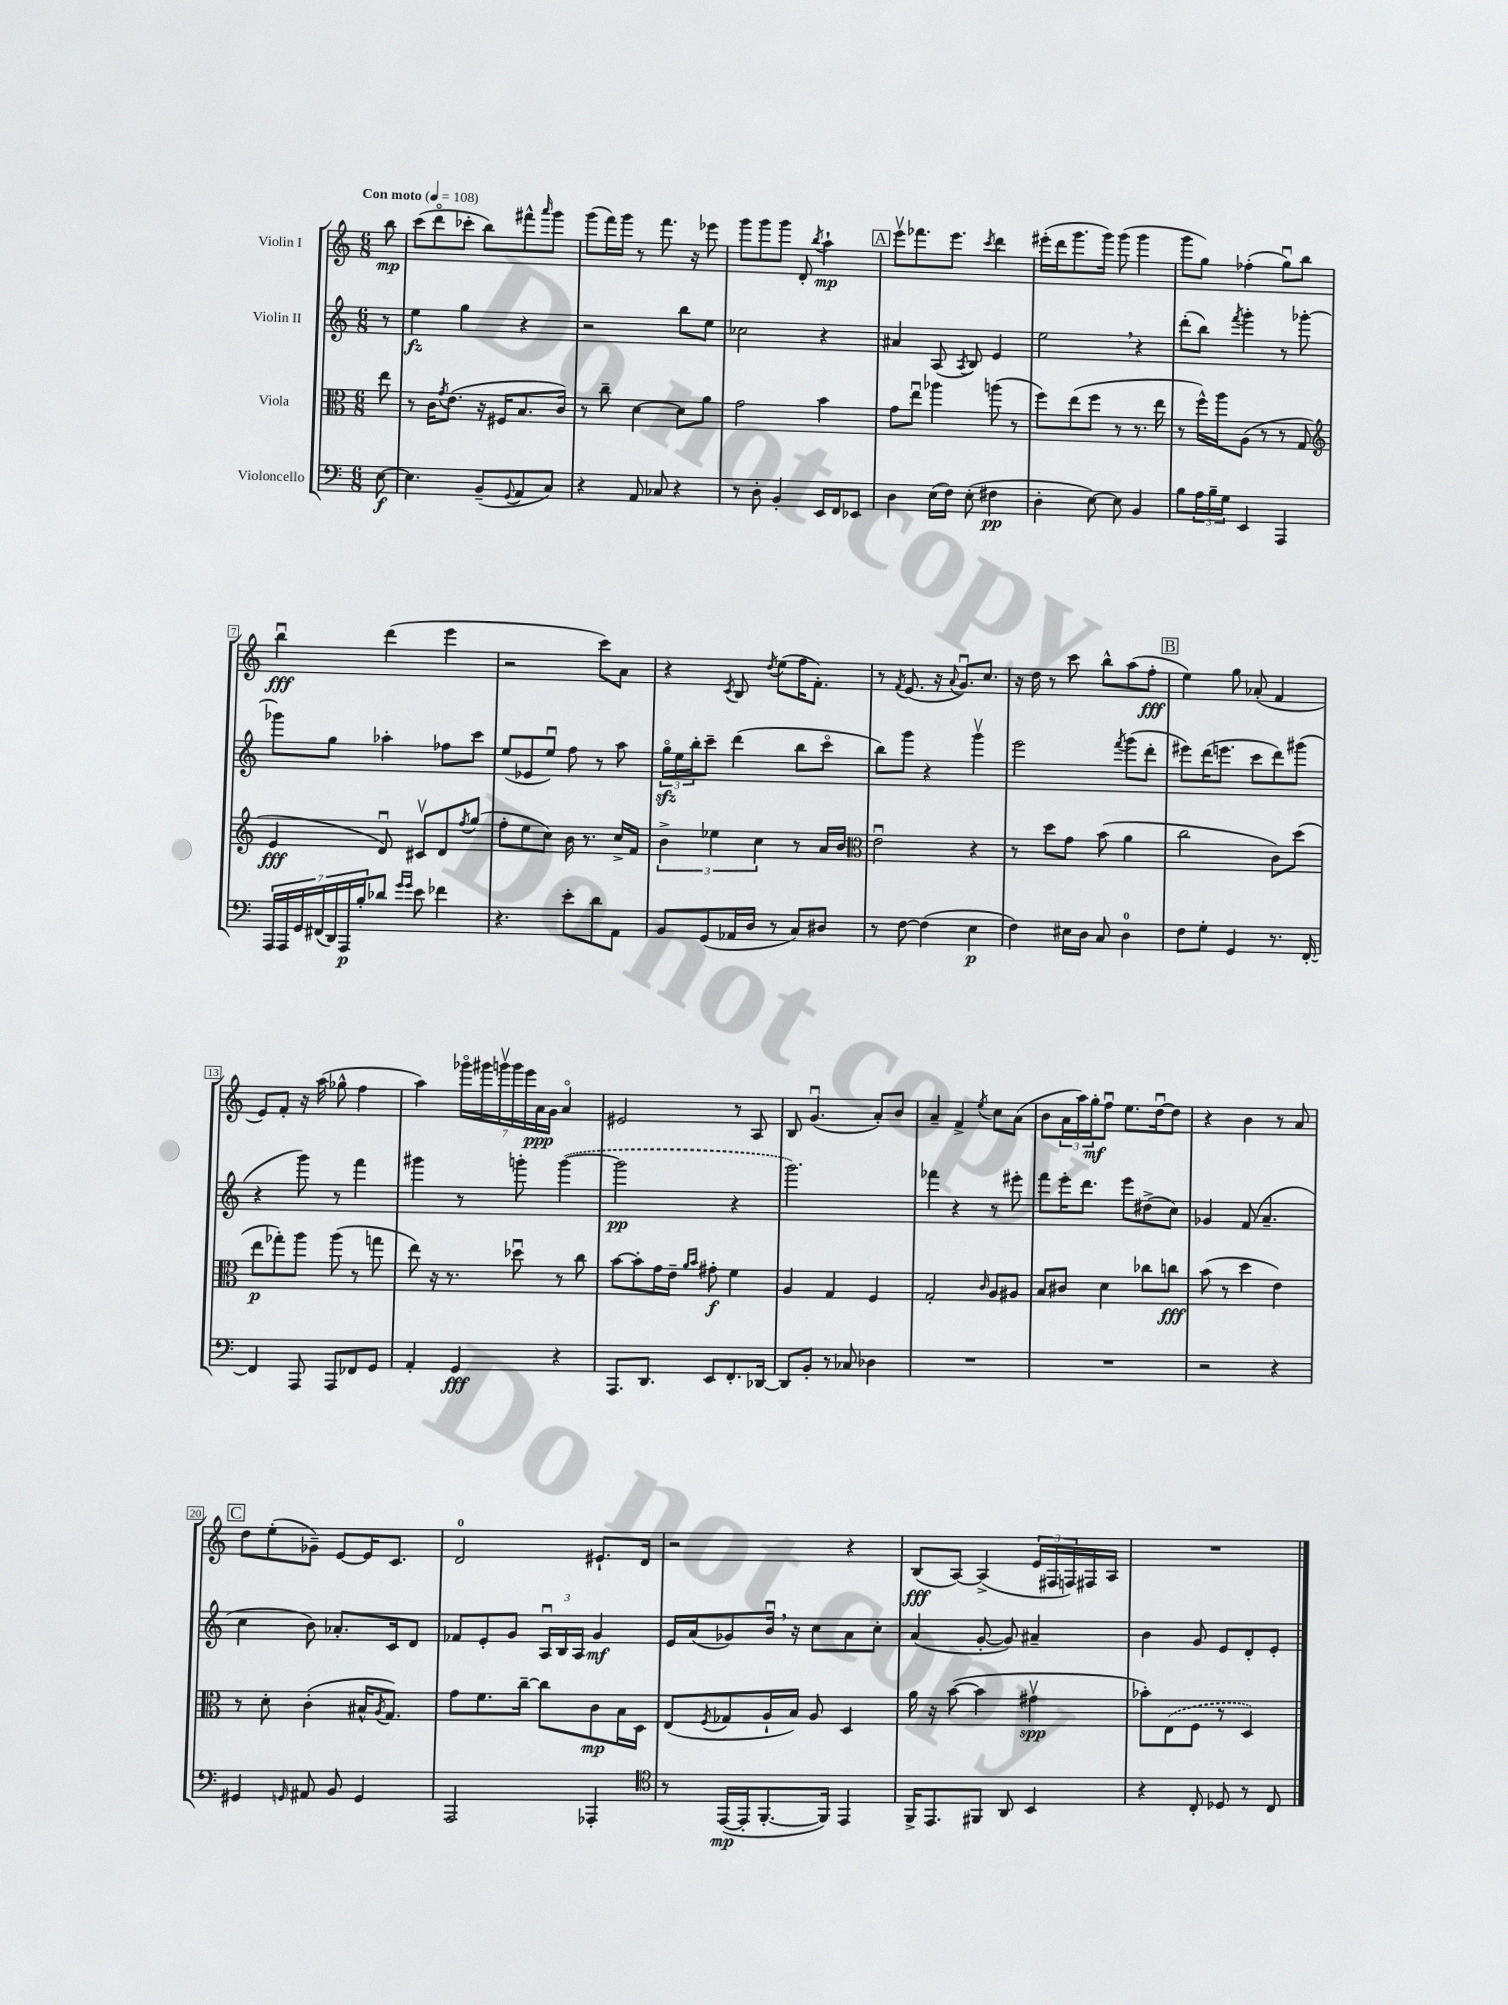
<<
\new StaffGroup <<
\new Staff = "s0" \with { instrumentName = "Violin I" } {
    \clef treble \key c \major \numericTimeSignature \time 6/8 \partial 8 \tempo "Con moto" 4 = 108
    b''8\mp |
    c'''8( d'''8\flageolet ces'''8-. b''8) fis'''8-^ \grace { a'''16 } g'''8 |
    g'''8( f'''16) g'''16 r8 f'''8. r16 ees'''8 |
    g'''8 g'''8 g'''8 d'8-. \acciaccatura { b''8 } a''4-!\mp |
    \mark \markup { \box "A" } e'''8\upbow fes'''8. e'''8. \acciaccatura { c'''8 } d'''4 |
    eis'''16-.( d'''16 g'''8. g'''16) g'''8( g'''4 |
    g'''8 g''8) fes''4-.( g''8\downbow) b''8 |
    b''4\downbow\fff d'''4( e'''4 |
    r2 c'''8) a'8 |
    r4 \acciaccatura { c'8 } b8 \acciaccatura { d''8 } e''8( f''16 f'8.-.) |
    r8 \acciaccatura { f'8 } e'8.( r16 \appoggiatura { a'8 } g'8.\downbow) c''8. |
    r16 d''16 r8 c'''8 b''8-^ a''8( f''8-.\fff |
    \mark \markup { \box "B" } e''4) g''8 aes'8-.( f'4 |
    e'8) f'8-. r16 a''16( ges''8-^ f''4 |
    a''4) \tuplet 7/4 { ges'''16\flageolet gis'''16 g'''16\upbow g'''16 e'''16 a'16\ppp g'16 } a'4\flageolet |
    eis'2 r8 a8 |
    b8 g'4.\downbow( a'8-.) b'8 |
    a'4-- f'4-> \acciaccatura { e''8 } c''8 a'8( |
    b'8 \tuplet 3/2 { a'16 a''16) g''16-.\mf } f''8\downbow e''8. d''16~\downbow d''8 |
    r4 b'4 r8 a'8 |
    \mark \markup { \box "C" } d''8 e''8-.( ges'8--) e'8~ e'16 c'8. |
    d'2-0 eis'8.-! d'16 |
    r2 r4 |
    b8\fff( a8~) a4->( \tuplet 3/2 { e'16 fis16 f16) } fis16 a16 |
    R2. \bar "|." |
}
\new Staff = "s1" \with { instrumentName = "Violin II" } {
    \clef treble \key c \major \numericTimeSignature \time 6/8 \partial 8
    r8 |
    e''4\fz g''4 r4 |
    r2 b''8 e''8 |
    ces''2 r4 |
    \mark \markup { \box "A" } ais'4 a8( \acciaccatura { a8 } b8) e'4 |
    e''2 \breathe r4 |
    d'''8-.( b''8) \acciaccatura { f'''8 } g'''4-. r8 ges'''8~-. |
    ges'''8 g''8 aes''4-. fes''8 c'''8 |
    e''8( ees'8 e''8\downbow) f''8 r8 a''8 |
    \tuplet 3/2 { g''16\flageolet\sfz e''16 b''16-. } c'''8-- d'''4( b''8 c'''8\flageolet |
    b''8) g'''8 r4 g'''4\upbow |
    e'''2 \acciaccatura { f'''8 } g'''8( d'''8-. |
    \mark \markup { \box "B" } eis'''8) d'''16( e'''8. c'''8 d'''8) gis'''8( |
    r4 g'''8) r8 f'''4 |
    gis'''4 r8 g'''8-. \once \slurDashed g'''4~( |
    g'''2\pp r4 |
    g'''2.) |
    fes'''4 r4 r8 eis'''8-. |
    f'''8 e'''16-. d'''8. e'''8 dis''8->( c''8) |
    ges'4 f'8( a'4.-- |
    \mark \markup { \box "C" } c''4 b'8) aes'8.-. c'16 d'8 |
    fes'8 e'8-. g'8 \tuplet 3/2 { a16\downbow b16 a16 } g'4\mf |
    e'16 a'16( ges'8) b'16\downbow \breathe r16 c''8 a'8 c''8-. |
    a'4( g'8~-. g'8) ais'4-- |
    b'4 g'8 e'8 d'8-. e'8-. \bar "|." |
}
\new Staff = "s2" \with { instrumentName = "Viola" } {
    \clef alto \key c \major \numericTimeSignature \time 6/8 \partial 8
    e''8 |
    r8 c'16 \acciaccatura { g'8 } e'8.( r16 fis16 b8. c'16) |
    r8 c''8-- d'4~ d'8 a'8 |
    g'2 b'4 |
    \mark \markup { \box "A" } g'8 e''8\downbow aes''4 a''8( r8 |
    f''8) e''8( f''8 r8 r8. e''16 |
    r8 f''16-^) a''16 a8( r8 r8 g8 |
    \clef treble e'4\fff d'8\downbow) cis'8\upbow d'8 \acciaccatura { f''8 } g''8( |
    f''8-. e''8 c''8) b'16 r8. c''16-> f'16 |
    \tuplet 3/2 { b'4-> ees''4 c''4 } r8 a'16 b'16 |
    \clef alto e'2\downbow r4 |
    r8 d''8 g'8 b'8( a'4 |
    \mark \markup { \box "B" } c''2 c'8) d''8( |
    e''8\p ges''8-.) a''8 a''8( r8 g''8 |
    e''8) r16 r8. des''8\downbow r8 c''8 |
    b'8~ b'8-. g'16 e'16-- \grace { a'16 b'16 } gis'8-.\f f'4 |
    a4 g4 f4 |
    g2-. \grace { c'16 } a8 ais8 |
    b8 cis'8 d'4 ces''8 c''8\fff |
    b'8( r8 d''4 e'4) |
    \mark \markup { \box "C" } r8 d'8-. c'4-.( bis16-^ \acciaccatura { a8 } g8.) |
    g'8 f'8. c''16~-- c''8 c'8\mp b16 d16 |
    e8( \acciaccatura { f8 } ges8 a16-! b16) a8 d4 |
    a'16 r16 b'8~( b'4 gis'4\upbow\spp |
    bes'8-.) \once \slurDashed e8( f8 r8 d4) \bar "|." |
}
\new Staff = "s3" \with { instrumentName = "Violoncello" } {
    \clef bass \key c \major \numericTimeSignature \time 6/8 \partial 8
    e8~\f |
    e4. b,8--( \appoggiatura { g,8 } a,8 c8) |
    r4 a,8 ces8 r4 |
    r8 d8-. b,4-. e,16 f,16 ees,8 |
    \mark \markup { \box "A" } d4 e16( f16) e8-.( fis4\pp |
    d4-. e8~) e8 b,4 |
    b8 \tuplet 3/2 { a16 b16-- g16 } e,4 a,,4 |
    \tuplet 7/4 { a,,16 a,,16 g,16 fis,16( d,16) a,,16\p b16-. } des'8 \grace { g'16 g'16 } e'8 fes'4 |
    r4. e'8-. d'8 a,8 |
    b,8 g,8( aes,16 d16 r8 c8) dis8 |
    r8 f8~ f4( e4\p |
    f4) eis16 d16 c8 d4-0 |
    \mark \markup { \box "B" } f8 g8-. g,4 r8. f,16~-. |
    f,4 a,,8 a,,8 fes,8 g,8 |
    a,4-. g,4\fff r4 |
    a,,8. d,8. e,8 f,8.-. des,16~ |
    des,8 b,8-. r8 ces8 des4 |
    R2. |
    R2. |
    r2 r4 |
    \mark \markup { \box "C" } gis,4 \grace { g,16 } ais,8 b,8 g,4 |
    a,,2 aes,,4-. |
    \clef tenor r8 e,16~\mp( e,16-. f,8.~-. f,16) e,4 |
    f,16-> e,8. fis,8 a,8 b,4 |
    r4 c8-. des8 r8 c8 \bar "|." |
}
>>
>>
\layout { \context { \Score \override BarNumber.stencil = #(make-stencil-boxer 0.1 0.3 ly:text-interface::print) } }
